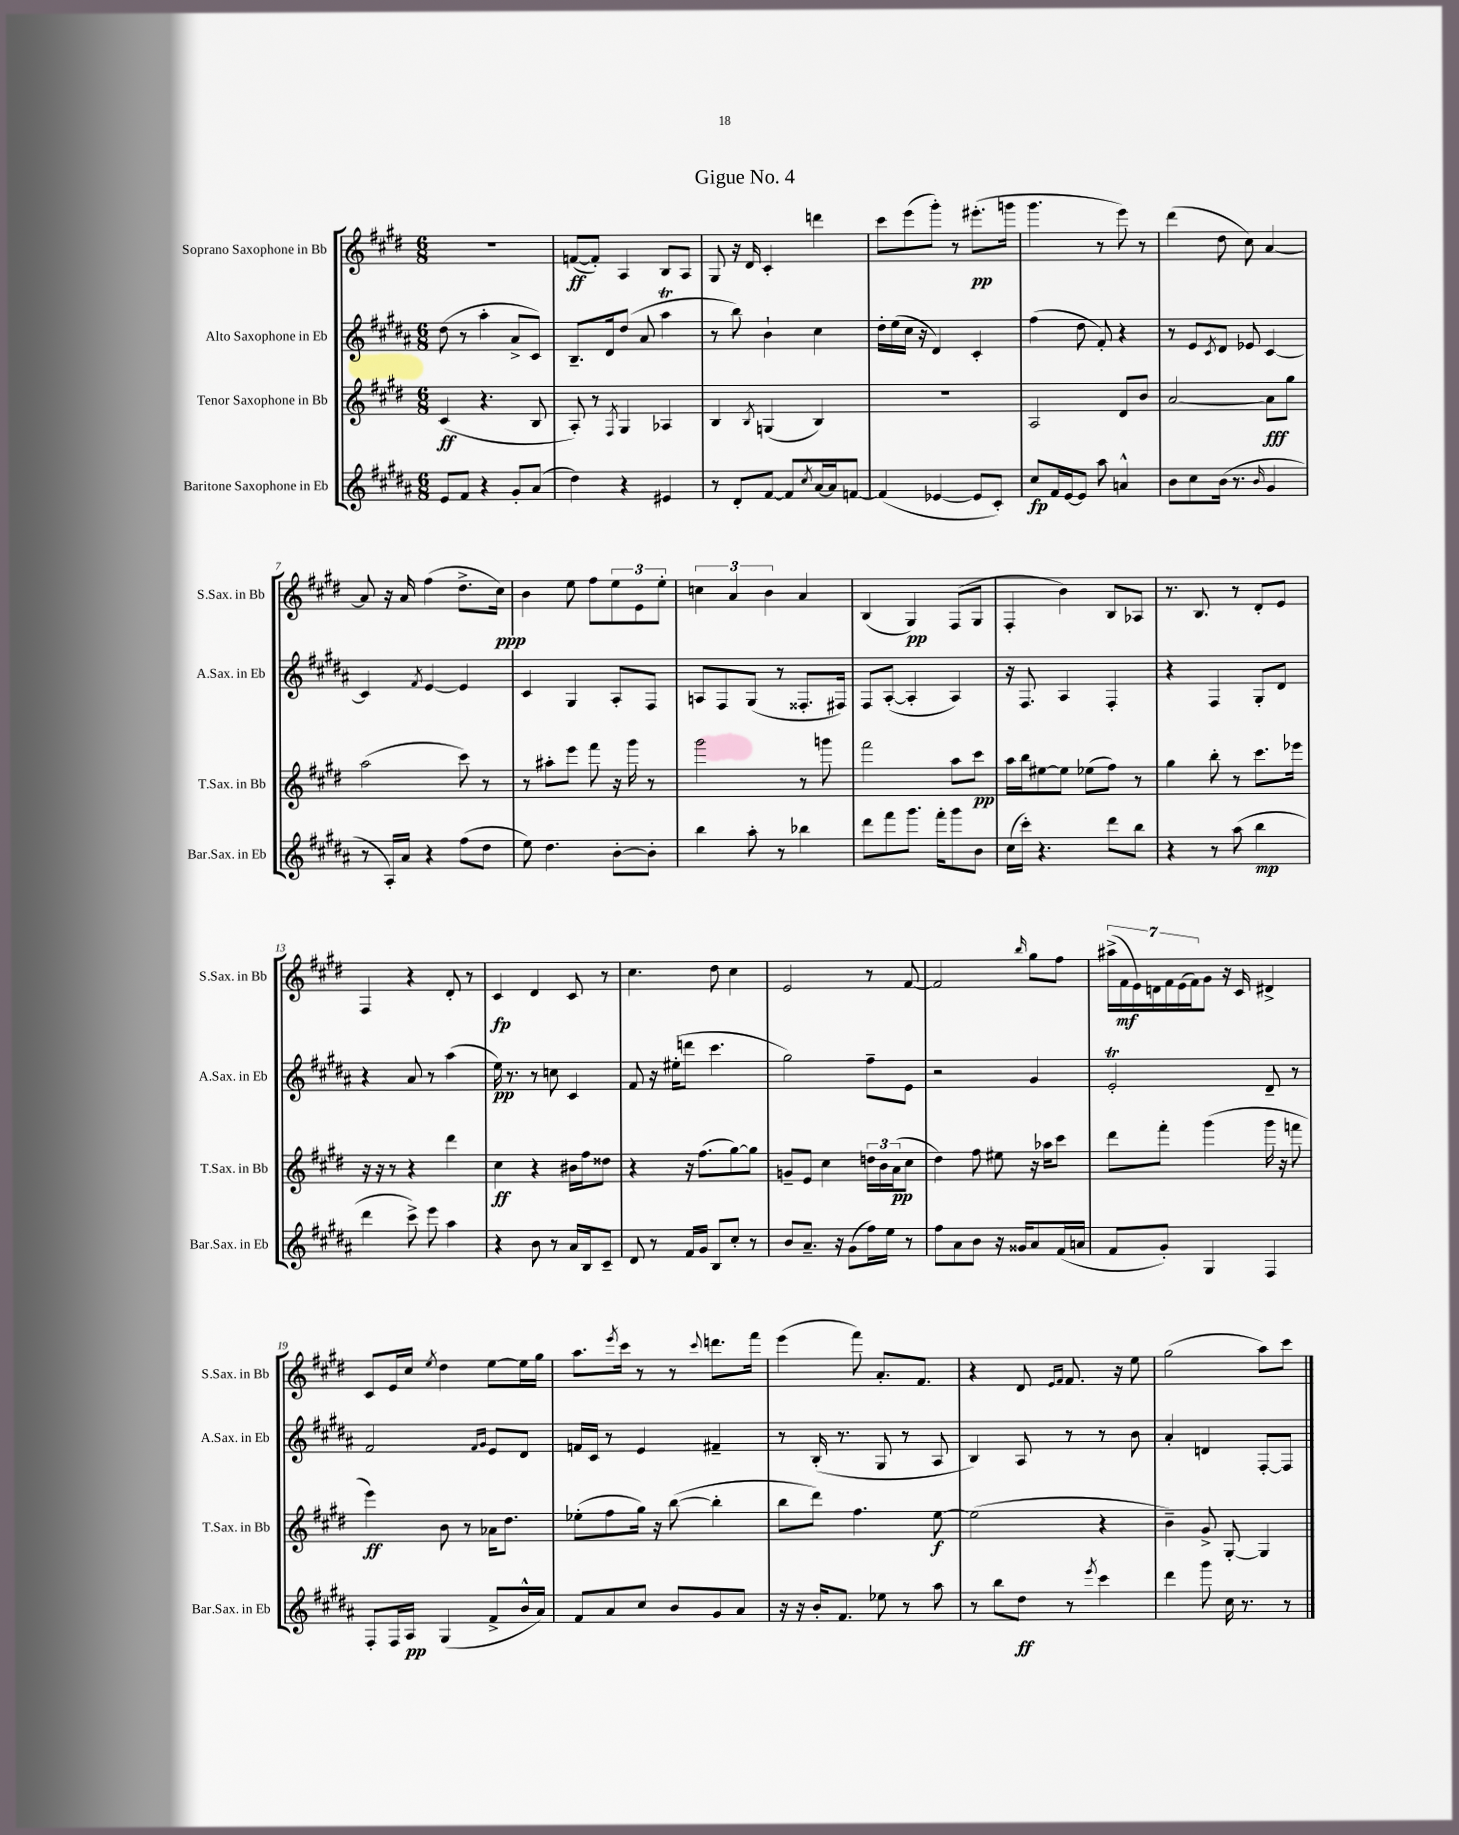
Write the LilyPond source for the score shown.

\header { title = "Gigue No. 4" }
<<
\new StaffGroup <<
\new Staff = "s0" \with { instrumentName = "Soprano Saxophone in Bb" shortInstrumentName = "S.Sax. in Bb" } {
    \clef treble \key e \major \numericTimeSignature \time 6/8
    R2. |
    f'8~\ff( f'8-.) a4 b8 a8 |
    gis8 r16 dis'16 cis'4-. d'''4 |
    cis'''8 e'''8( gis'''8-.) r8 eis'''8.-.\pp( g'''16 |
    gis'''4. r8 e'''8) r8 |
    dis'''4( dis''8 cis''8) a'4~ |
    a'8 r16 a'16 fis''4( dis''8.-> cis''16\ppp) |
    b'4 e''8 fis''8 \tuplet 3/2 { e''8 e'8 e''8-. } |
    \tuplet 3/2 { c''4 a'4 b'4 } a'4 |
    b4( gis4\pp) fis8( gis8 |
    fis4-. b'4) b8 aes8 |
    r8. b8. r8 dis'8-. e'8 |
    fis4 r4 dis'8-. r8 |
    cis'4\fp dis'4 cis'8 r8 |
    cis''4. dis''8 cis''4 |
    e'2 r8 fis'8~ |
    fis'2 \grace { b''16 } gis''8 fis''8 |
    \tuplet 7/4 { ais''16->( fis'16\mf e'16) d'16 fis'16 e'16( fis'16) } gis'8 r16 cis'16 dis'4-> |
    cis'8 e'16 cis''16 \acciaccatura { e''8 } dis''4 e''8~ e''16 gis''16 |
    a''8. \acciaccatura { e'''8 } cis'''16 r8 r8 \appoggiatura { cis'''8 } d'''8. fis'''16 |
    e'''4( fis'''8) a'8.-. fis'8. |
    r4 dis'8 \grace { e'16 fis'16 } fis'8. r16 e''8 |
    gis''2( a''8) cis'''8 \bar "|." |
}
\new Staff = "s1" \with { instrumentName = "Alto Saxophone in Eb" shortInstrumentName = "A.Sax. in Eb" } {
    \clef treble \key b \major \numericTimeSignature \time 6/8
    dis''8( r8 ais''4-. ais'8-> cis'8) |
    b8.-- dis'16 dis''8( ais'8 ais''4\trill |
    r8 b''8) b'4-! cis''4 |
    dis''16-. e''16( cis''16 r16 dis'4) cis'4-. |
    fis''4( dis''8 fis'8-.) r4 |
    r8 e'8 \acciaccatura { cis'8 } dis'8 ees'8 cis'4~ |
    cis'4 \acciaccatura { fis'8 } e'4~ e'4 |
    cis'4 gis4 ais8-. fis8 |
    a8 fis8 gis8( r8 fisis8.-. fis16) |
    fis8 ais8~-.( ais4-. ais4) |
    r16 fis8. ais4 fis4-. |
    r4 fis4 gis8-. dis'8 |
    r4 ais'8 r8 ais''4( |
    e''16\pp) r8. r8 c''8 cis'4 |
    fis'8 r16 eis''16-.( d'''8 cis'''4. |
    gis''2) fis''8-- e'8 |
    r2 gis'4 |
    e'2-.\trill dis'8-- r8 |
    fis'2 \grace { fis'16 gis'16 } e'8 dis'8 |
    f'16 cis'16 r8 e'4 fis'4-- |
    r8 b16-.( r8. gis8 r8 ais8 |
    b4) ais8 r8 r8 b'8 |
    ais'4-. d'4 fis8~-. fis8 \bar "|." |
}
\new Staff = "s2" \with { instrumentName = "Tenor Saxophone in Bb" shortInstrumentName = "T.Sax. in Bb" } {
    \clef treble \key e \major \numericTimeSignature \time 6/8
    cis'4\ff( r4. b8 |
    a8-.) r8 \acciaccatura { fis8 } gis4 aes4 |
    b4 \acciaccatura { b8 } g4( b4) |
    R2. |
    a2 dis'8 b'8 |
    a'2~ a'8\fff gis''8 |
    a''2( cis'''8) r8 |
    r8 ais''8-. e'''8 fis'''8 r16 gis'''16 r8 |
    gis'''2 r8 g'''8 |
    fis'''2 a''8 cis'''8\pp |
    a''16 b''16 eis''8~ eis''8 ees''8( fis''8) r8 |
    gis''4 b''8-. r8 cis'''8. ees'''16 |
    r16 r16 r8 r4 dis'''4 |
    cis''4\ff r4 bis'16 fis''16 disis''8 |
    r4 r16 fis''8.( gis''8~) gis''8 |
    g'8-- e'8 cis''4 \tuplet 3/2 { d''16 b'16 a'16\pp( } cis''8 |
    dis''4) fis''8 eis''8 r16 aes''16 cis'''8 |
    dis'''8 fis'''8-. gis'''4( gis'''16 r16 f'''8 |
    e'''4\ff) b'8 r8 aes'16 dis''8. |
    ees''8-.( fis''8 gis''16) r16 b''8~( b''4-. |
    b''8 dis'''8) fis''4. e''8~\f |
    e''2( r4 |
    b'4--) gis'8-> gis8~-. gis4 \bar "|." |
}
\new Staff = "s3" \with { instrumentName = "Baritone Saxophone in Eb" shortInstrumentName = "Bar.Sax. in Eb" } {
    \clef treble \key b \major \numericTimeSignature \time 6/8
    e'8 fis'8 r4 gis'8-. ais'8( |
    dis''4) r4 eis'4 |
    r8 dis'8-. fis'8~ fis'8 \acciaccatura { cis''8 } ais'16~ ais'16 f'8~ |
    f'4( ees'4~ ees'8 cis'8-.) |
    cis''8\fp fis'16 e'16~ e'8 ais''8 a'4-^ |
    b'8 cis''8 b'16( r8. \grace { b'16 } gis'4 |
    r8 ais16-.) ais'16 r4 fis''8( dis''8 |
    e''8) dis''4. b'8~-. b'8-. |
    b''4 ais''8-. r8 bes''4 |
    dis'''8 fis'''8 gis'''8. fis'''16-. gis'''8 b'8 |
    cis''16( cis'''16-.) r4. dis'''8 b''8 |
    r4 r8 ais''8( b''4\mp |
    dis'''4 cis'''8->) e'''8 ais''4 |
    r4 b'8 r8 ais'16 b16 cis'8-- |
    dis'8 r8 fis'16 gis'16 b8 cis''8-. r8 |
    b'8 ais'8.-- r16 gis'8( fis''16) e''16 r8 |
    fis''8 ais'8 b'8 r16 gisis'16 ais'8 fis'16( a'16 |
    fis'8 gis'8-.) gis4 fis4 |
    fis8-. fis16 ais16\pp gis4( fis'8-> b'16-^ ais'16) |
    fis'8 ais'8 cis''8 b'8 gis'8 ais'8 |
    r16 r16 b'16-. fis'8. ees''8 r8 ais''8 |
    r8 b''8 dis''8\ff r8 \acciaccatura { e'''8 } cis'''4 |
    dis'''4 gis'''8 cis''16 r8. r8 \bar "|." |
}
>>
>>
